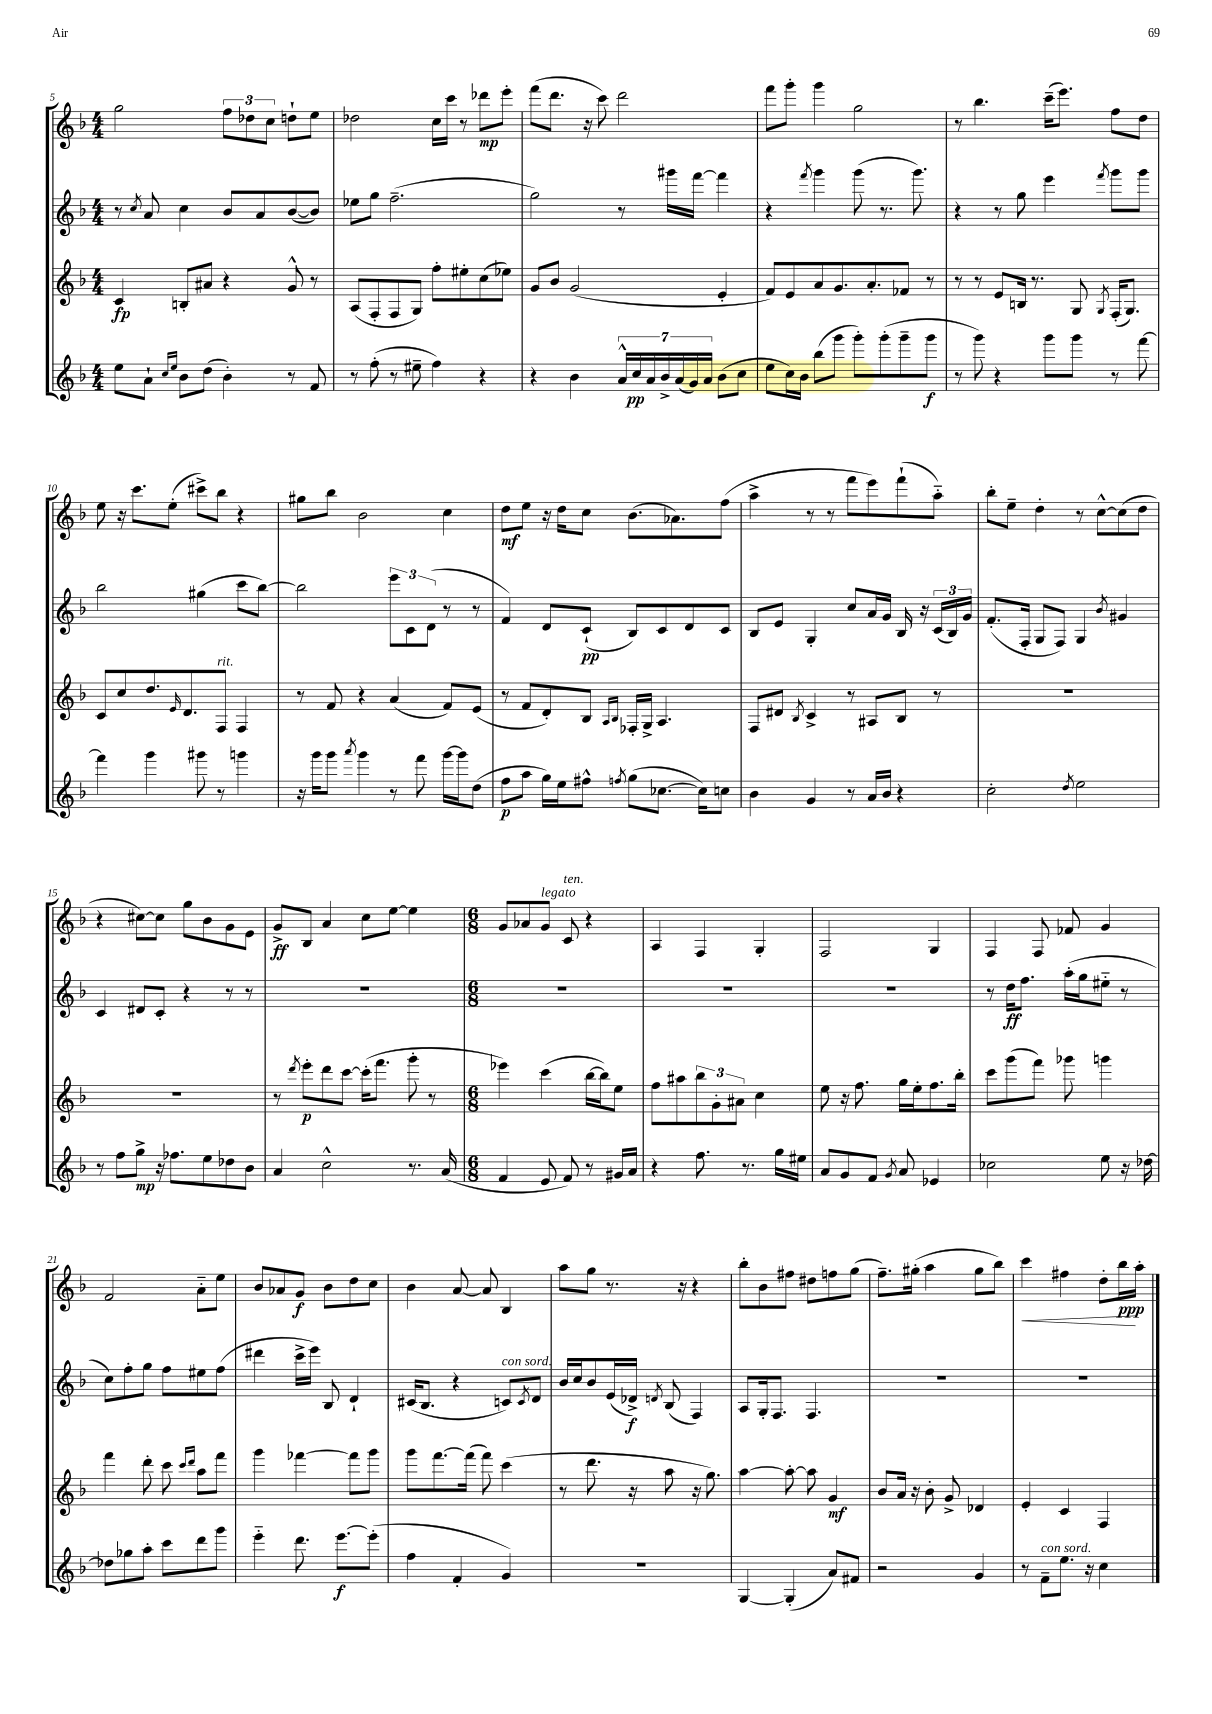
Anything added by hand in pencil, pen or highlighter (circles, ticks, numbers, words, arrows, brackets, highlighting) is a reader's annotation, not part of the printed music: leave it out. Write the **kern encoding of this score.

**kern	**kern	**kern	**kern
*staff4	*staff3	*staff2	*staff1
*clefG2	*clefG2	*clefG2	*clefG2
*k[b-]	*k[b-]	*k[b-]	*k[b-]
*M4/4	*M4/4	*M4/4	*M4/4
8ee\L	4c/	8r	2gg\
.	.	8qcc/	.
8a`\J	.	8a/	.
16qqcc/LL	.	.	.
16qqee/JJ	.	.	.
8b-\L	8B'/L	4cc\	.
(8dd\J	8a#/J	.	.
4b-'\)	4r	8b-/L	12ff\L
.	.	.	12dd-\
.	.	8a/	.
.	.	.	12cc\J
8r	8g^^/	([8b-/	8dd`\L
8f/	8r	8b-/]J)	8ee\J
=	=	=	=
8r	(8A/L	8ee-\L	2dd-\
(8ff'\	8F'/	8gg\J	.
8r	8F/	(2.ff~\	.
8ee#~\	8G/J)	.	.
4ff\)	8ff'\L	.	16cc\LL
.	.	.	16ccc\JJ
.	8ee#'\	.	8r
4r	(8cc\	.	8ddd-\L
.	8ee-\J)	.	8eee'\J
=	=	=	=
4r	8g/L	2gg\)	(8fff\L
.	8b-/J	.	8.ddd\J
4b-\	(2g/	.	.
.	.	.	16r
.	.	.	8ccc\)
28a^^/LL	.	8r	2ddd\
28cc/	.	.	.
28a/	.	.	.
28b-^/	.	.	.
.	.	16ggg#\LL	.
(28a/	.	.	.
28g/)	.	.	.
.	.	[16fff\JJ	.
28a/JJ	.	.	.
(8b-\L	4e'/	4fff\]	.
8cc\J	.	.	.
=	=	=	=
8ee\L	8f/L)	4r	8fff\L
16cc\L)	8e/	.	8ggg'\J
16b-\JJ	.	.	.
.	.	8qfff/	.
(8bb-\L	8a/	4ggg\	4ggg\
8ggg\J	8.g/	.	.
8ggg'\L)	.	(8ggg\	2gg\
.	8.a'/	.	.
(8ggg'\	.	8.r	.
8ggg~\	8f-/J	.	.
.	.	8.ggg\)	.
8ggg\J	8r	.	.
=	=	=	=
8r	8r	4r	8r
8ggg\)	8r	.	4.bb-\
4r	8e/L	8r	.
.	16B/Jk	8gg\	.
.	8.r	.	.
8ggg\L	.	4eee\	(16ccc~\LK
.	.	.	8.eee\J)
8ggg\J	8G/	.	.
.	8qG/	8qfff/	.
8r	(16F'/LK	8ggg\L	8ff\L
.	8.G/J)	.	.
[8fff\	.	8ggg\J	8dd\J
=	=	=	=
4fff\]	8c/L	2bb-\	8ee\
.	8cc/	.	16r
.	.	.	8.ccc\L
4ggg\	8.dd/	.	.
.	.	.	(8ee'\J
.	16qqe/	.	.
.	8.d/	.	.
8ggg#\	.	(4gg#\	8ccc#^\L)
8r	8F/J	.	8bb-\J
4ggg\	4F/	8ccc\L	4r
.	.	[8bb-\J)	.
=	=	=	=
16r	8r	2bb-\]	8gg#\L
16ggg\LK	.	.	.
8ggg\J	8f/	.	8bb-\J
8qaaa/	.	.	.
4ggg\	4r	.	2b-\
8r	(4a/	12eee\L	.
.	.	12c\	.
8fff\	.	.	.
.	.	(12d\J	.
[16ggg\LL	8f/L)	8r	4cc\
16ggg\]J	.	.	.
(8dd\J	(8e/J	8r	.
=	=	=	=
8ff\L	8r	4f/)	8dd\L
8aa\J	8f/L	.	8ee\J
16gg\LL)	8d'/)	8d/L	16r
16ee\J	.	.	16dd\LK
8ff#^^\J	8B-/J	(8c`/J	8cc\J
.	16qqA/LL	.	.
8qff/	16qqB-/JJ	.	.
(8gg\L	16F-'/LL	8B-/L)	(8.b-\L
.	16G^/JJ	.	.
[8.cc-\J	4.A/	8c/	.
.	.	.	8.a-\)
.	.	8d/	.
16cc-\]LK)	.	.	.
8cc\J	.	8c/J	(8ff\J
=	=	=	=
4b-\	8F/L	8B-/L	4aa^\
.	8d#/J	8e/J	.
.	8qB-/	.	.
4g/	4c^/	4G'/	8r
.	.	.	8r
8r	8r	8cc/L	8fff\L
16a/LL	8A#/L	16a/L	8eee\)
16b-/JJ	.	16g/JJ	.
4r	8B-/J	16B-/	(8fff`\
.	.	16r	.
.	8r	(24c/LL	8aa'~\J)
.	.	24B-/)	.
.	.	24g/JJ	.
=	=	=	=
2cc'\	1r	(8.f'/L	8bb-'\L
.	.	.	8ee~\J
.	.	16F'/Jk	.
.	.	8G/L	4dd'\
.	.	8F/J)	.
8qdd/	.	.	.
2ee\	.	4G/	8r
.	.	.	[8cc^^\L
.	.	8qb-/	.
.	.	4g#/	(8cc\]
.	.	.	8dd\J
=	=	=	=
8r	1r	4c/	4r
8ff\L	.	.	.
8gg^\J	.	8d#/L	[8cc#\L)
16r	.	8c'/J	8cc#\]J
8.ff-\L	.	.	.
.	.	4r	8gg\L
8ee\	.	.	8b-\
8dd-\	.	8r	8g\
8b-\J	.	8r	8e\J
=	=	=	=
4a/	8r	1r	8g^/L
.	8qddd/	.	.
.	8eee'\L	.	8B-/J
2cc^^\	8ddd\	.	4a/
.	[8ccc\J	.	.
.	(16ccc'\]LK	.	8cc\L
.	8.fff\J	.	.
.	.	.	[8ee\J
8.r	8ggg'\	.	4ee\]
.	8r	.	.
(16a/	.	.	.
=	=	=	=
*M6/8	*M6/8	*M6/8	*M6/8
4f/	4eee-\)	2.r	8g/L
.	.	.	8a-/
8e/	(4ccc\	.	8g/J
8f/)	.	.	8c/
8r	[16bb-\LL	.	4r
.	16bb-\]J)	.	.
16g#/LL	8ee\J	.	.
16a/JJ	.	.	.
=	=	=	=
4r	8ff\L	2.r	4A/
.	8aa#\	.	.
8.ff\	12bb-\	.	4F/
.	12g'\	.	.
.	12a#\J	.	.
8.r	.	.	.
.	4cc\	.	4G'/
16gg\LL	.	.	.
16ee#\JJ	.	.	.
=	=	=	=
8a/L	8ee\	2.r	2F/
8g/	16r	.	.
.	8.ff\	.	.
8f/J	.	.	.
8qg/	.	.	.
8a/	16gg\LL	.	.
.	16ee'\J	.	.
4e-/	8.ff\	.	4G/
.	16bb-'\Jk	.	.
=	=	=	=
2cc-\	8ccc\L	8r	4F/
.	(8ggg\	16dd\LK	.
.	.	8.ff\J	.
.	8fff\J)	.	8F/
.	8ggg-\	(16aa'\LL	8f-/
.	.	16gg\J	.
8ee\	4ggg\	8ee#'~\J	4g/
16r	.	8r	.
[16dd-\	.	.	.
=	=	=	=
8dd-\]L	4fff\	8cc\L)	2f/
8gg-\	.	8ff'\	.
8aa'\J	8ddd'\	8gg\J	.
8ccc\L	8ccc\	8ff\L	.
.	16qqccc/LL	.	.
.	16qqddd/JJ	.	.
8ddd\	8aa\L	8ee#\	8a'~\L
8ggg\J	8fff\J	(8ff\J	8ee\J
=	=	=	=
4eee'~\	4ggg\	4ddd#\	8b-/L
.	.	.	8a-/
8.ddd\	[4fff-\	16ccc^\LL	8g/J
.	.	16eee\JJ)	.
.	.	8B-/	8b-\L
[8.eee\L	.	.	.
.	8fff-\]L	4d`/	8dd\
(8eee'\]J	8ggg\J	.	8cc\J
=	=	=	=
4ff\	8ggg\L	(16c#/LK	4b-\
.	.	8.B-/J	.
.	[8.fff\	.	.
4f'/	.	4r	[8a/
.	(16fff\]Jk	.	.
.	8fff\)	.	8a/]
4g/)	(4ccc\	8c/L)	4B-/
.	.	8qc/	.
.	.	8d/J	.
=	=	=	=
2.r	8r	16b-/LL	8aa\L
.	.	16cc/J	.
.	8.ddd\	8b-/	8gg\J
.	.	(16e/L	8.r
.	16r	16d-^/JJ)	.
.	.	8qd/	.
.	8aa\	(8B-/	.
.	.	.	16r
.	16r	4F/)	4r
.	8.gg\)	.	.
=	=	=	=
[4G/	[4aa\	8A/L	8bb-'\L
.	.	16G'/k	8b-\
.	.	8.F/J	.
(4G'/]	8aa'\_	.	8ff#\J
.	8aa\]	4.F/	8dd#\L
8a/L)	4g/	.	8ff\
8f#/J	.	.	(8gg\J
=	=	=	=
2r	8b-/L	2.r	8.ff~\L)
.	16a/Jk	.	.
.	16r	.	(16gg#'\Jk
.	8b-'\	.	4aa\
.	8g^/	.	.
4g/	4d-/	.	8gg#\L
.	.	.	8bb-\J)
=	=	=	=
8r	4e'/	2.r	4ccc\
8f~\L	.	.	.
8.ee\J	4c/	.	4ff#\
16r	.	.	.
4cc\	4F/	.	8dd'\L
.	.	.	16bb-\L
.	.	.	16aa'\JJ
==	==	==	==
*-	*-	*-	*-
